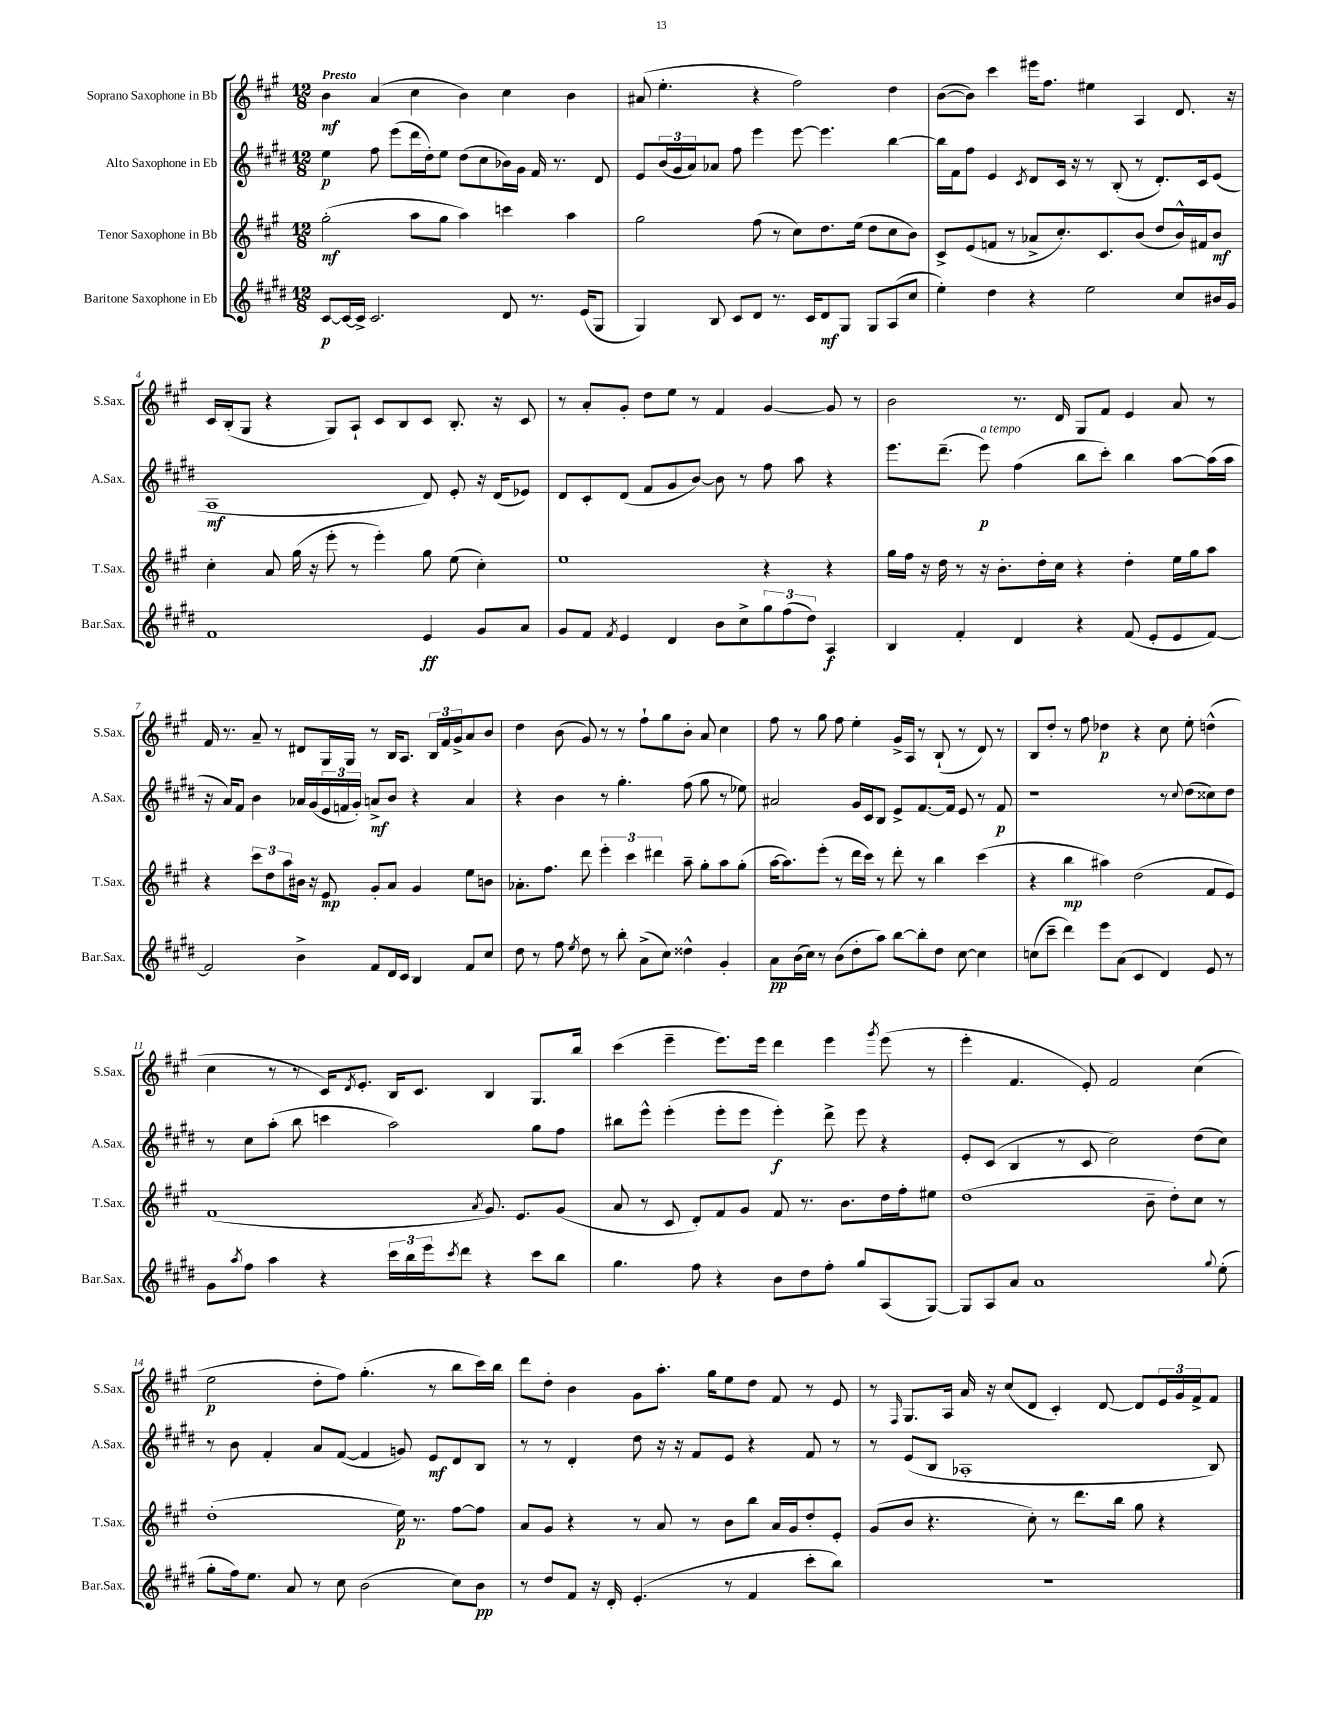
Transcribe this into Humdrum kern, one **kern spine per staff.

**kern	**kern	**kern	**kern
*staff4	*staff3	*staff2	*staff1
*clefG2	*clefG2	*clefG2	*clefG2
*k[f#c#g#d#]	*k[f#c#g#]	*k[f#c#g#d#]	*k[f#c#g#]
*M12/8	*M12/8	*M12/8	*M12/8
[8c#/L	(2gg#'\	4ee\	4b\
16c#/_L	.	.	.
16c#^/]JJ	.	.	.
2.c#/	.	8ff#\	(4a/
.	.	(8eee\L	.
.	8aa\L	16ddd#\L	4cc#\
.	.	16dd#'\J)	.
.	8gg#\J	8ee\J	.
.	4aa\)	(8dd#\L	4b\)
.	.	8cc#\	.
8d#/	4ccc\	16b-\L)	4cc#\
.	.	16g#\JJ	.
8.r	.	16f#/	.
.	.	8.r	.
.	4aa\	.	4b\
(16e/LK	.	.	.
8G#/J	.	8d#/	.
=	=	=	=
4G#/)	2gg#\	8e/L	(8a#/
.	.	(24b/L	4.ee'\
.	.	24g#/	.
.	.	24a/J)	.
8B/	.	8a-/J	.
8c#/L	.	8ff#\	.
8d#/J	(8ff#\	4eee\	4r
8.r	8r	.	.
.	8cc#\L)	[8eee\	2ff#\)
16c#/LK	.	.	.
8d#/	8.dd\	4.eee\]	.
8G#/J	.	.	.
.	(16ee\Jk	.	.
8G#/L	8dd\L	.	.
(8A/	8cc#\	[4bb\	4dd\
8cc#/J	8b\J)	.	.
=	=	=	=
4ee'\)	8c#^/L	16bb\]LL	([8b\L
.	.	16f#\J	.
.	(8e/	8ff#\J	8b\]J)
4dd#\	8f/J	4e/	4ccc#\
.	8r	.	.
.	.	8qc#/	.
4r	8a-^/L	8d#/L	16eee#\LK
.	.	.	8.ff#\J
.	8.cc#'/)	16c#/Jk	.
.	.	16r	.
2ee\	.	8r	4ee#\
.	8.c#/	.	.
.	.	(8B'/	.
.	(8b/J	8r	4A/
.	8dd/L	8.d#'/L)	.
8cc#/L	16b^^/L)	.	8.d/
.	16f#/J	16c#/k	.
16b#/L	8b/J	(8e/J	.
16g#/JJ	.	.	16r
=	=	=	=
1f#	4cc#'\	1A	16c#/LL
.	.	.	(16B'/J
.	.	.	8G#/J
.	8a/	.	4r
.	(16gg#\	.	.
.	16r	.	.
.	8eee'\	.	8G#/L)
.	8r	.	8A`/J
.	4eee'\)	.	8c#/L
.	.	.	8B/
4e/	8gg#\	8d#/)	8c#/J
.	(8ee\	8e'/	8.B'/
8g#/L	4cc#'\)	16r	.
.	.	(16d#/LK	16r
8a/J	.	8e-/J)	8c#/
=	=	=	=
8g#/L	1ee	8d#/L	8r
8f#/J	.	8c#'/	8a'/L
8qf#/	.	.	.
4e/	.	(8d#/J	8g#'/J
.	.	8f#/L	8dd\L
4d#/	.	8g#/	8ee\J
.	.	[8b/J)	8r
8b\L	.	8b\]	4f#/
8cc#^\	.	8r	.
12gg#\	4r	8ff#\	[4g#/
(12ff#\	.	.	.
.	.	8aa\	.
12dd#\J)	.	.	.
4A/	4r	4r	8g#/]
.	.	.	8r
=	=	=	=
4B/	16gg#\LL	8.eee\L	2b\
.	16ff#\JJ	.	.
.	16r	.	.
.	16dd\	(8.ddd#~\J	.
4f#'/	8r	.	.
.	16r	8eee\)	.
.	8.b'\L	.	.
4d#/	.	(4ff#\	8.r
.	16dd'\L	.	.
.	16cc#\JJ	.	16d/
4r	4r	8bb\L	8G#/L
.	.	8ccc#'\J)	8f#/J
(8f#/	4dd'\	4bb\	4e/
8e'/L	.	.	.
8e/	16ee\LL	[8aa\L	8a/
.	16gg#\J	.	.
[8f#/J)	8aa\J	(16aa\]L	8r
.	.	16aa\JJ	.
=	=	=	=
2f#/]	4r	16r	16f#/
.	.	16a/LK)	8.r
.	.	8f#/J	.
.	12ccc#\L	4b\	8a~/
.	12dd\	.	.
.	.	.	8r
.	12aa\	.	.
4b^\	16b#\Jk	16a-/LL	8d#/L
.	16r	(16g#/	.
.	8e/	24e/	16G#/L
.	.	24f/	.
.	.	.	16G#/JJ
.	.	24g#'/JJ)	.
8f#/L	8g#'/L	8a^/L	8r
16d#/L	8a/J	8b/J	16B/LK
16c#/JJ	.	.	8.A/J
4B/	4g#/	4r	.
.	.	.	24B/LL
.	.	.	24f#/
.	.	.	24g#^/J
8f#/L	8ee\L	4a/	8a/
8cc#/J	8b\J	.	8b/J
=	=	=	=
8dd#\	8.a-'\L	4r	4dd\
8r	.	.	.
.	8.ff#\J	.	.
8ff#\	.	4b\	(8b\
8qee/	.	.	.
8dd#\	8ddd\	.	8g#/)
8r	6eee'\	8r	8r
8bb'\	.	4.gg#'\	8r
.	6ccc#\	.	.
(8a^\L	.	.	8ff#`\L
.	6ddd#\	.	.
8cc#\J)	.	.	8gg#\
4dd##^^\	8aa~\	(8ff#\	8b'\J
.	8gg#'\L	8gg#\	8a/
4g#'/	8aa\	8r	4cc#\
.	(8gg#'\J	8ee-\)	.
=	=	=	=
8a\L	[16aa\LK	2a#/	8ff#\
.	8.aa\])	.	.
(16b\L	.	.	8r
16cc#\JJ)	.	.	.
8r	(8eee'\J	.	8gg#\
(8b\L	8r	.	8ff#\
8dd#'\	16ddd\LL	16g#/LL	4ee'\
.	16ccc#\JJ)	16c#/J	.
8aa\J)	8r	8B/J	.
[8bb\L	8ddd'\	8e^/L	16g#^/LL
.	.	.	16A/JJ
8bb'\]	8r	[8.f#/	8r
8dd#\J	4bb\	.	(8B`/
.	.	16f#/]Jk	.
[8cc#\	.	8e/	8r
4cc#\]	(4ccc#\	8r	8d/)
.	.	8f#/	8r
=	=	=	=
(8cc\L	4r	1r	8B/L
8ccc#~\J	.	.	8dd'/J
4ddd#\)	4bb\	.	8r
.	.	.	8ff#\
8eee\L	4aa#\)	.	4dd-\
(8a\J	.	.	.
4c#/	(2dd\	.	4r
4d#/)	.	8r	8cc#\
.	.	8qqcc#/	.
.	.	(8dd#\L	8ee'\
8e/	8f#/L	8cc##\)	(4dd^^\
8r	8e/J)	8dd#\J	.
=	=	=	=
8g#\L	(1f#	8r	4cc#\
8qaa/	.	.	.
8ff#\J	.	8cc#\L	.
4aa\	.	(8aa'\J	8r
.	.	8bb\	8r
4r	.	4ccc\	16c#/LK)
.	.	.	8qd/
.	.	.	8.e'/J
24ccc#\LL	.	2aa\)	16B/LK
24bb\	.	.	.
.	.	.	8.c#/J
24eee\J	.	.	.
8qccc#/	.	.	.
8ddd#\J	.	.	.
.	8qa/	.	.
4r	8.g#/)	.	4B/
.	8.e/L	.	.
8ccc#\L	.	8gg#\L	8.G#/L
8bb\J	(8g#/J	8ff#\J	.
.	.	.	16bb/Jk
=	=	=	=
4.gg#\	8a/	8bb#\L	(4ccc#\
.	8r	8eee^^\J	.
.	8c#/	(4eee'\	4eee~\
8ff#\	8d'/L)	.	.
4r	8f#/	8eee'\L	8.eee\L)
.	8g#/J	8eee\J	.
.	.	.	16eee\Jk
8b\L	8f#/	4eee'\)	4ddd\
8dd#\	8.r	.	.
8ff#'\J	.	8ddd#^\	4eee\
.	8.b\L	.	.
8gg#/L	.	8eee\	.
.	.	.	8qggg#/
(8A/	16dd\L	4r	(8eee\
.	16ff#'\J	.	.
[8G#/J)	8ee#\J	.	8r
=	=	=	=
8G#/]L	(1dd	8e'/L	4eee'\
8A/	.	(8c#/J	.
8a/J	.	4B/	4.f#/
1a	.	.	.
.	.	8r	.
.	.	8c#/	8e'/)
.	.	2cc#\)	2f#/
.	8b~\	.	.
.	8dd'\L)	.	.
.	8cc#\J	(8dd#\L	(4cc#\
8qqgg#/	.	.	.
(8ee'\	8r	8cc#\J)	.
=	=	=	=
8gg#'\L	(1dd'	8r	2ee\
16ff#\k)	.	8b\	.
8.ee\J	.	.	.
.	.	4f#'/	.
8a/	.	.	.
8r	.	8a/L	8dd'\L
8cc#\	.	([8f#/J	8ff#\J)
(2b\	.	4f#/]	(4.gg#'\
.	16ee\)	8g/)	.
.	8.r	.	.
.	.	8e/L	8r
8cc#\L)	[8ff#\L	8d#/	8bb\L
8b\J	8ff#\]J	8B/J	16ccc#\L)
.	.	.	16bb\JJ
=	=	=	=
8r	8a/L	8r	8ddd\L
8dd#/L	8g#/J	8r	8dd'\J
8f#/J	4r	4d#'/	4b\
16r	.	.	.
16d#'/	.	.	.
(4.e'/	8r	8dd#\	8g#\L
.	8a/	16r	8.aa'\J
.	.	16r	.
.	8r	8f#/L	.
.	.	.	16gg#\LK
8r	8b\L	8e/J	8ee\
4f#/	8bb\J	4r	8dd\J
.	16a/LL	.	8f#/
.	16g#/J	.	.
8ccc#'\L	8dd'/	8f#/	8r
8bb\J)	8e'/J	8r	8e/
=	=	=	=
1.r	(8g#/L	8r	8r
.	.	.	16qqF#/
.	8b/J	(8e/L	8.G#/L
.	4.r	8B/J	.
.	.	.	16A/Jk
.	.	1A-'	16a/
.	.	.	16r
.	.	.	(8cc#/L
.	8cc#'\)	.	8d/J
.	8r	.	4c#'/)
.	8.ddd\L	.	.
.	.	.	[8d/
.	16bb\Jk	.	.
.	8gg#\	.	8d/]L
.	4r	.	24e/L
.	.	.	24g#/
.	.	.	24f#^/J
.	.	8B/)	8f#/J
==	==	==	==
*-	*-	*-	*-
